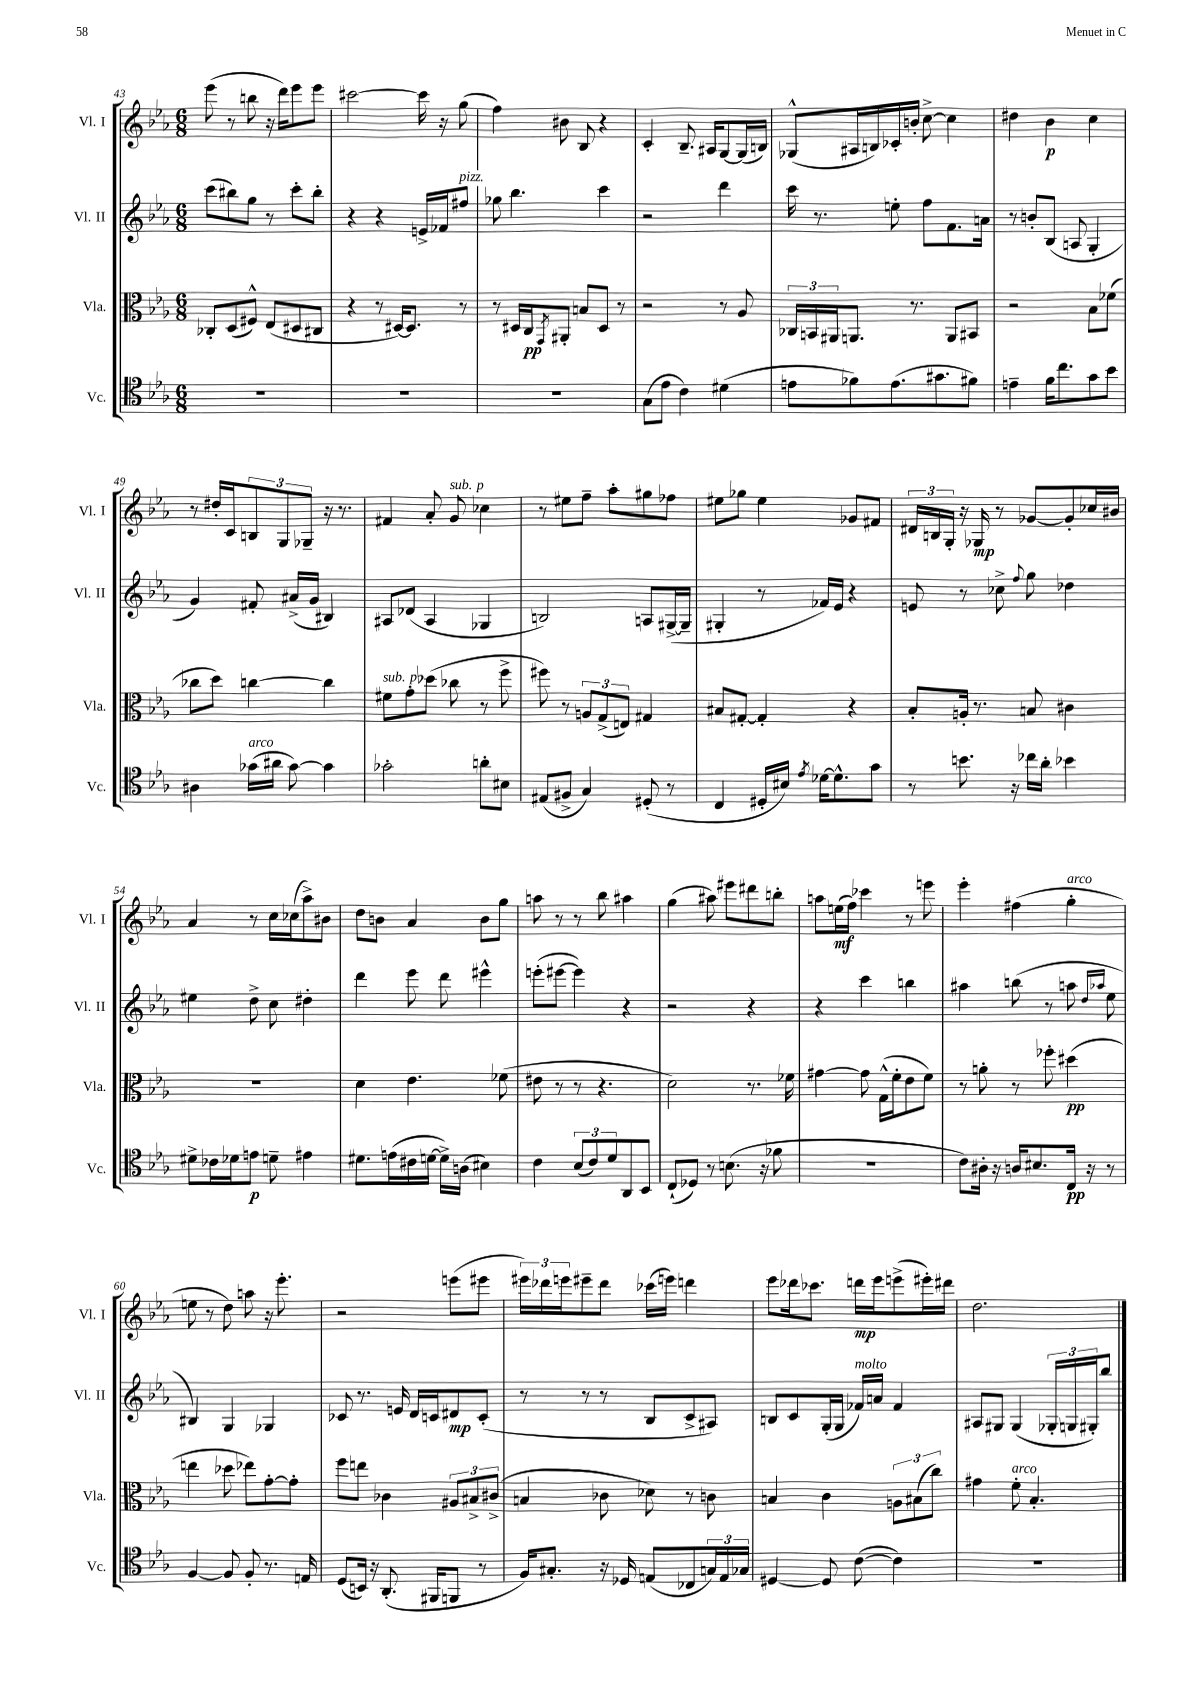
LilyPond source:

<<
\new StaffGroup <<
\new Staff = "s0" \with { instrumentName = "Vl. I" shortInstrumentName = "Vl. I" } {
    \clef treble \key ees \major \numericTimeSignature \time 6/8
    ees'''8( r8 b''8 r16 d'''16) ees'''8 ees'''8 |
    cis'''2~ cis'''16 r16 g''8( |
    f''4) bis'8 bes8 r4 |
    c'4-. bes8.-- ais16 g8~ g16( b16) |
    ges8-^( ais16 b16) ces'16-. b'16-. c''8~-> c''4 |
    dis''4 bes'4\p c''4 |
    r8 dis''16-. c'16 \tuplet 3/2 { b8 g8 ges8-- } r16 r8. |
    fis'4 aes'8-. g'8^\markup { \italic "sub. p" } ces''4 |
    r8 eis''8 f''8-- aes''8-. gis''8 fes''8 |
    eis''8 ges''8 eis''4 ges'8 fis'8 |
    \tuplet 3/2 { dis'16 b16 g16-. } r16 ges16\mp r8 ges'8~ ges'8-. ces''16 bis'16 |
    aes'4 r8 c''16 ces''16( aes''8->) bis'8 |
    d''8 b'8 aes'4 b'8 g''8 |
    a''8 r8 r8 bes''8 ais''4 |
    g''4( ais''8) eis'''8 dis'''8 b''8-. |
    a''8 e''16\mf( f''16) ces'''4 r8 e'''8 |
    ees'''4-. fis''4( g''4-.^\markup { \italic "arco" } |
    e''8 r8 d''8) a''8 r16 ees'''8.-. |
    r2 e'''8( eis'''8 |
    \tuplet 3/2 { eis'''16) des'''16 e'''16 } eis'''8-- des'''8 ces'''16( e'''16) d'''4 |
    ees'''8 des'''16 ces'''8. d'''16\mp ees'''16 e'''8->( eis'''16-.) dis'''16 |
    d''2. \bar "|." |
}
\new Staff = "s1" \with { instrumentName = "Vl. II" shortInstrumentName = "Vl. II" } {
    \clef treble \key ees \major \numericTimeSignature \time 6/8
    c'''8( bis''8) g''8 r8 c'''8-. bis''8-. |
    r4 r4 e'16-> fes'16 fis''8^\markup { \italic "pizz." } |
    ges''8 bes''4. c'''4 |
    r2 d'''4 |
    c'''16 r8. e''8-. f''8 f'8. a'16 |
    r8 b'8-. bes8( a8 g4-. |
    g'4) fis'8-. ais'16->( g'16 bis4) |
    ais8 des'8( ais4 ges4 |
    b2) a8 gis16~->( gis16-- |
    gis4-. r8 fes'16) ees'16 r4 |
    e'8 r8 ces''8-> \appoggiatura { f''8 } g''8 des''4 |
    eis''4 d''8-> c''8 dis''4-. |
    d'''4 ees'''8 d'''8 eis'''4-^ |
    e'''8-.( eis'''8~ eis'''4) r4 |
    r2 r4 |
    r4 c'''4 b''4 |
    ais''4 b''8( r8 a''8 \grace { d''16 aes''16 } ees''8 |
    bis4) g4 ges4 |
    ces'8 r8. e'16 d'16 c'16 dis'8\mp c'8-.( |
    r8 r8 r8 bes8 c'8-> ais8) |
    b8 c'8 g16-.( g16 fes'16^\markup { \italic "molto" }) a'16 fes'4 |
    ais8 gis8 gis4( \tuplet 3/2 { ges16-. g16 gis16-.) } bes''8 \bar "|." |
}
\new Staff = "s2" \with { instrumentName = "Vla." shortInstrumentName = "Vla." } {
    \clef alto \key ees \major \numericTimeSignature \time 6/8
    ces8-. d8( fis8-^) ees8( dis8 cis8 |
    r4 r8 dis16~) dis8. r8 |
    r8 dis16 c16\pp \acciaccatura { g,8 } ais,8-. b8 dis8 r8 |
    r2 r8 aes8 |
    \tuplet 3/2 { ces16 b,16 ais,16 } a,8. r8. a,8 bis,8 |
    r2 bes8 fes'8( |
    ces''8 d''8) c''4~ c''4 |
    fis'8^\markup { \italic "sub. p" } g'8-. des''8( ces''8 r8 f''8-> |
    fis''8) r8 \tuplet 3/2 { a8 g8->( e8) } gis4 |
    bis8 gis8~-. gis4-. r4 |
    bes8-. a16-. r8. b8 cis'4 |
    R2. |
    d'4 ees'4. fes'8( |
    eis'8 r8 r8 r4. |
    d'2) r8. fes'16 |
    gis'4~ gis'8 g16-^( f'16-. ees'8 f'8) |
    r8 a'8-. r8 fes''8-. dis''4\pp( |
    e''4 des''8 ees''8) g'8~-. g'8-. |
    f''8 e''8 ces'4 \tuplet 3/2 { ais8 bis8-> cis'8->( } |
    b4 ces'8 des'8) r8 c'8 |
    b4 c'4 \tuplet 3/2 { a8 bis8( c''8) } |
    gis'4 f'8-.^\markup { \italic "arco" } bes4.-. \bar "|." |
}
\new Staff = "s3" \with { instrumentName = "Vc." shortInstrumentName = "Vc." } {
    \clef tenor \key ees \major \numericTimeSignature \time 6/8
    R2. |
    R2. |
    R2. |
    g8( ees'8 c'4) dis'4( |
    e'8 fes'8) e'8.( gis'8. fis'8) |
    e'4-- f'16 c''8. g'8 bes'8 |
    ais4 ges'16^\markup { \italic "arco" }( ais'16 ges'8~) ges'4 |
    ges'2-. a'8-. bis8 |
    eis8( fis8-> g4) dis8-.( r8 |
    c4 dis16-. bis16) \acciaccatura { ees'8 } des'16~ des'8.-^ g'8 |
    r8 b'8. r16 ces''16 aes'16-. bes'4 |
    dis'8-> ces'16 des'16 e'8\p d'8-- eis'4 |
    dis'8. e'16( cis'16 d'16~ d'16->) a16( bis4) |
    c'4 \tuplet 3/2 { bes8( c'8) d'8 } aes,8 bes,8 |
    c8-!( des8) r8 b8.( r16 fes'8 |
    R2. |
    c'8) ais16-. r16 a16 bis8. c16\pp r16 r8 |
    f4~ f8 f8-. r8. e16 |
    d8( b,16) r16 aes,8.-.( fis,16 f,8 r8 |
    f16) gis8.-. r16 des16 e8( ces8 \tuplet 3/2 { g16) e16 ges16 } |
    dis4~ dis8 c'8~( c'4) |
    R2. \bar "|." |
}
>>
>>
\layout { \context { \Score currentBarNumber = #43 } }
